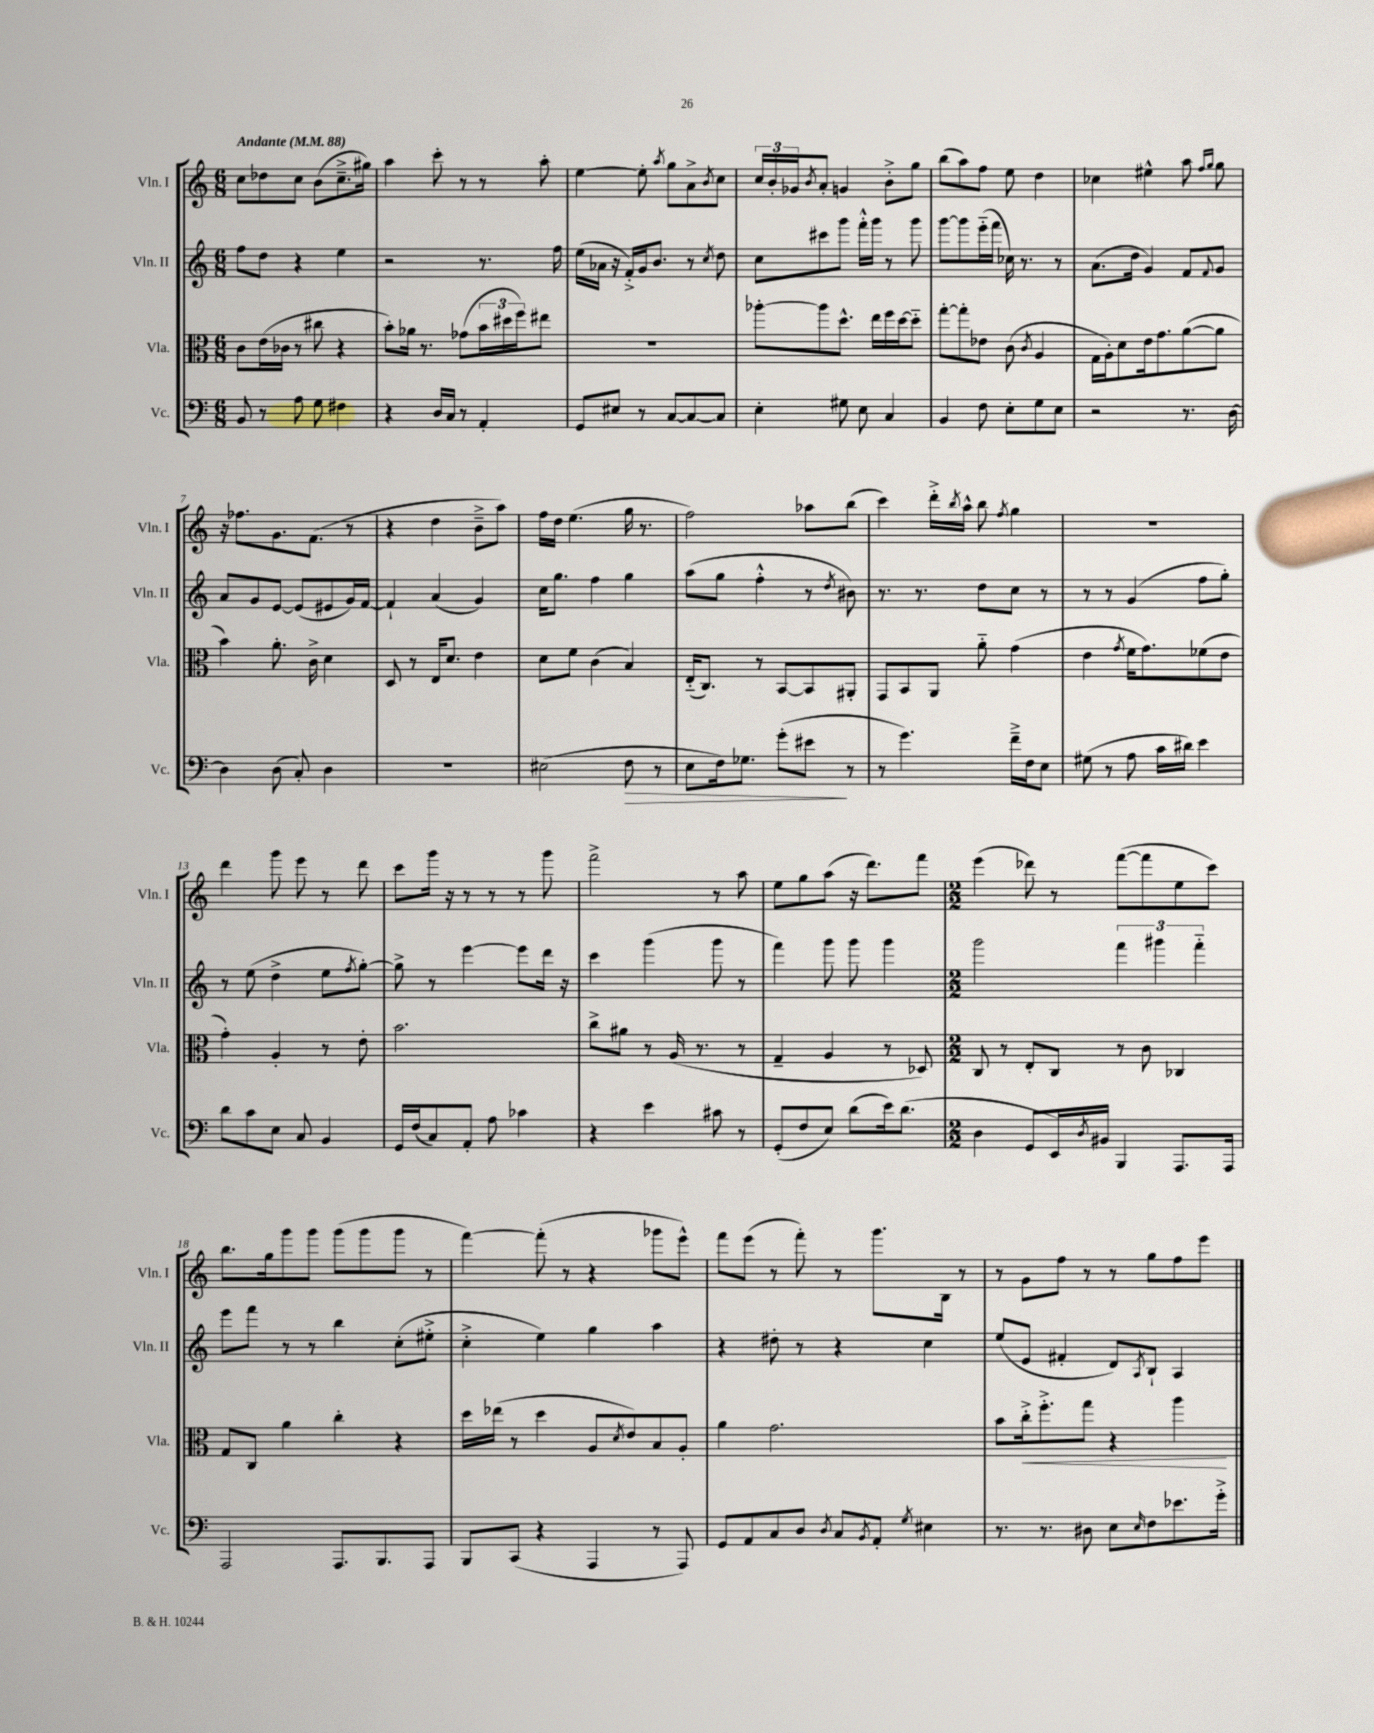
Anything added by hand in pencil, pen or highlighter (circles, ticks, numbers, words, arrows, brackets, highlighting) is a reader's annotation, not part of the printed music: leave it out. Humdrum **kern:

**kern	**kern	**kern	**kern
*staff4	*staff3	*staff2	*staff1
*clefF4	*clefC3	*clefG2	*clefG2
*k[]	*k[]	*k[]	*k[]
*M6/8	*M6/8	*M6/8	*M6/8
*MM88	*MM88	*MM88	*MM88
8BB/	8c\L	8ff\L	8cc\L
8r	(16e\L	8dd\J	8dd-\
.	16c-\JJ	.	.
8A\	8r	4r	8cc\J
8G\	8cc#\	.	(8b\L
4F#\	4r	4ee\	8.cc~^\
.	.	.	16gg#\Jk)
=	=	=	=
4r	8b'\L)	2r	4aa\
.	16a-\Jk	.	.
.	8.r	.	.
16D/LL	.	.	8ccc'\
16C/JJ	.	.	.
8r	(8g-\L	.	8r
4AA'/	24b\L	8.r	8r
.	24dd#\	.	.
.	24ff\J)	.	.
.	8ee#\J	.	8aa'\
.	.	16ff\	.
=	=	=	=
8GG/L	2.r	(16ee\LL	[4ee\
.	.	16a-\JJ	.
8E#/J	.	16r	.
.	.	16f'^/LL)	.
8r	.	16g/J	8ee'\]
.	.	8.b/J	.
.	.	.	8qaa/
[8C/L	.	.	8gg\L
8C/_	.	8r	8a^\
.	.	8qcc/	8qb/
8C/]J	.	8dd\	8cc\J
=	=	=	=
4E'\	[8aa-'\L	8cc\L	24cc/LL
.	.	.	24b'/
.	.	.	24g-/J
.	.	.	8qb/
.	8aa-\]	8ccc#\	8a'/J
8G#\	8.dd^^\J	8ggg\J	4g/
8E\	.	16fff'^^\LL	.
.	16ee\LL	16ggg\JJ	.
4C/	16ff\	8r	8b'^\L
.	[16dd\J	.	.
.	8dd'~\]J	8ggg\	8gg\J
=	=	=	=
4BB/	[8gg'\L	[8ggg\L	(8bb\L
.	8gg'\]	8ggg\]	8aa\)
8F\	8e-\J	(16eee'~\L	8ff\J
.	.	16fff\JJ	.
8E'\L	(8c\	16cc-\)	8ee\
.	.	8.r	.
.	8qc/	.	.
8G\	4A/	.	4dd\
8E\J	.	8r	.
=	=	=	=
2r	16G\LL	(8.a\L	4cc-\
.	16A'\J)	.	.
.	8d\	.	.
.	.	16dd\Jk	.
.	16e\k	4g/)	4ee#^^\
.	8.g\	.	.
8.r	([8a\	8f/L	8aa\
.	.	.	16qqff/LL
.	.	8qqf/	16qqgg/JJ
.	8a\]J	8g/J	8gg\
[16D\	.	.	.
=	=	=	=
4D\]	4b\)	8a/L	16r
.	.	.	8.ff-\L
.	.	8g/	.
(8D\	8.a'\	[8e/J	8.g\
8C'/)	.	(8e/]L	.
.	16c^\	.	(8.f\J
4D\	4d\	8e#/	.
.	.	16g/L)	8r
.	.	[16f/JJ	.
=	=	=	=
2.r	8D/	4f`/]	4r
.	8r	.	.
.	16E/LK	(4a/	4dd\
.	8.d/J	.	.
.	4e\	4g/)	8b~^\L
.	.	.	8aa\J)
=	=	=	=
(2E#\	8d\L	16cc\LK	16ff\LL
.	.	8.gg\J	16dd\JJ
.	8f\J	.	(4.ee\
.	(4c\	4ff\	.
8F\	4B/)	4gg\	16gg\
.	.	.	8.r
8r	.	.	.
=	=	=	=
8E\L	(16E'~/LK	(8aa\L	2ff\)
.	8.C/J)	.	.
16F\k)	.	8gg\J	.
8.G-\J	.	.	.
.	8r	4ff'^^\	.
(8g'\L	[8BB/L	.	.
8e#\J	8BB/]	8r	8aa-\L
.	.	8qdd/	.
8r	8AA#'/J	8b#\)	(8bb\J
=	=	=	=
8r	8GG/L	8.r	4ccc\)
4.g\)	8BB/	.	.
.	.	8.r	.
.	8AA/J	.	16ddd'^\LL
.	.	.	8qbb/
.	.	.	16aa^^\JJ
.	8a'~\	8dd\L	8bb\
.	.	.	8qff/
16f~^\LL	(4g\	8cc\J	4gg\
16F\J	.	.	.
8E\J	.	8r	.
=	=	=	=
(8G#\	4e\	8r	2.r
8r	.	8r	.
.	8qg/	.	.
8A\	16f\LK	(4g/	.
.	8.g\)	.	.
16c\LL	.	.	.
16d#\JJ)	.	.	.
4e\	(8f-\	8ff\L	.
.	8e\J	8gg'\J)	.
=	=	=	=
8d\L	4g'\)	8r	4ddd\
8c\	.	(8ee\	.
8E\J	4A'/	4dd^\	8ggg\
8C/	.	.	8eee\
4BB/	8r	8ee\L	8r
.	.	8qff/	.
.	8e'\	[8gg'\J)	8ddd\
=	=	=	=
16GG/LL	2.b\	8gg^\]	8ccc\L
(16F/J	.	.	.
8C/)	.	8r	16ggg\Jk
.	.	.	16r
8AA'/J	.	[4eee\	8r
8A\	.	.	8r
4c-\	.	8eee\]L	8r
.	.	16ddd\Jk	8ggg\
.	.	16r	.
=	=	=	=
4r	8cc^\L	4ccc\	2fff^\
.	8a#\J	.	.
4e\	8r	(4ggg\	.
.	(16A/	.	.
.	8.r	.	.
8c#\	.	8ggg\	8r
8r	8r	8r	8aa\
=	=	=	=
(8GG'/L	4G~/	4fff\)	8ee\L
8F/	.	.	8gg\
8E/J)	4A/	8ggg\	(8aa\J
(8d\L	.	8ggg\	16r
.	.	.	8.ddd\L)
16e\k)	8r	4ggg\	.
(8.d\J	.	.	.
.	8D-/)	.	8fff\J
=	=	=	=
*M2/2	*M2/2	*M2/2	*M2/2
4D\	8C/	2ggg\	(4eee\
.	8r	.	.
8GG/L	8E'/L	.	8ddd-\)
16EE/L)	8C/J	.	8r
8qD/	.	.	.
16BB#/JJ	.	.	.
4BBB/	8r	6fff\	([8fff\L
.	8c\	.	8fff\]
.	.	6ggg#\	.
8.AAA/L	4C-/	.	8ee\
.	.	6fff'~\	.
.	.	.	8ccc\J)
16AAA/Jk	.	.	.
=	=	=	=
2AAA/	8G/L	8eee\L	8.bb\L
.	8C/J	8fff\J	.
.	.	.	16gg\k
.	4a\	8r	8ggg\
.	.	8r	8ggg\J
8.AAA/L	4cc'\	4bb\	(8ggg\L
.	.	.	8ggg\
8.BBB/	.	.	.
.	4r	(8cc'\L	8ggg\J
8AAA/J	.	8ee#'^\J	8r
=	=	=	=
8BBB/L	16dd\LL	4cc'^\	[4fff\)
.	(16ee-\JJ	.	.
(8CC/J	8r	.	.
4r	4dd\	4ee\)	(8fff'\]
.	.	.	8r
4AAA/	8A/L	4gg\	4r
.	8qd/	.	.
.	8e/)	.	.
8r	8B/	4aa\	8ggg-\L
8AAA/)	8A'/J	.	8eee^^\J)
=	=	=	=
8GG/L	4a\	4r	8fff\L
8AA/	.	.	(8eee\J
8C/	2.g\	8dd#'\	8r
8D/J	.	8r	8fff'\)
8qD/	.	.	.
8C/L	.	4r	8r
8qBB/	.	.	.
8AA'/J	.	.	8.ggg\L
8qG/	.	.	.
4E#\	.	4cc\	.
.	.	.	16B\Jk
.	.	.	8r
=	=	=	=
8.r	8b\L	(8ee/L	8r
.	16cc'^\k	8e/J	8g\L
8.r	8.ff'^\	.	.
.	.	4f#'/	8ff\J
8D#\	8gg\J	.	8r
8E\L	4r	8d/L)	8r
16qqE/	.	8qA/	.
8F\	.	8B`/J	8gg\L
8.e-\	4aa\	4A/	8ff\
.	.	.	8eee\J
16g'^\Jk	.	.	.
==	==	==	==
*-	*-	*-	*-
